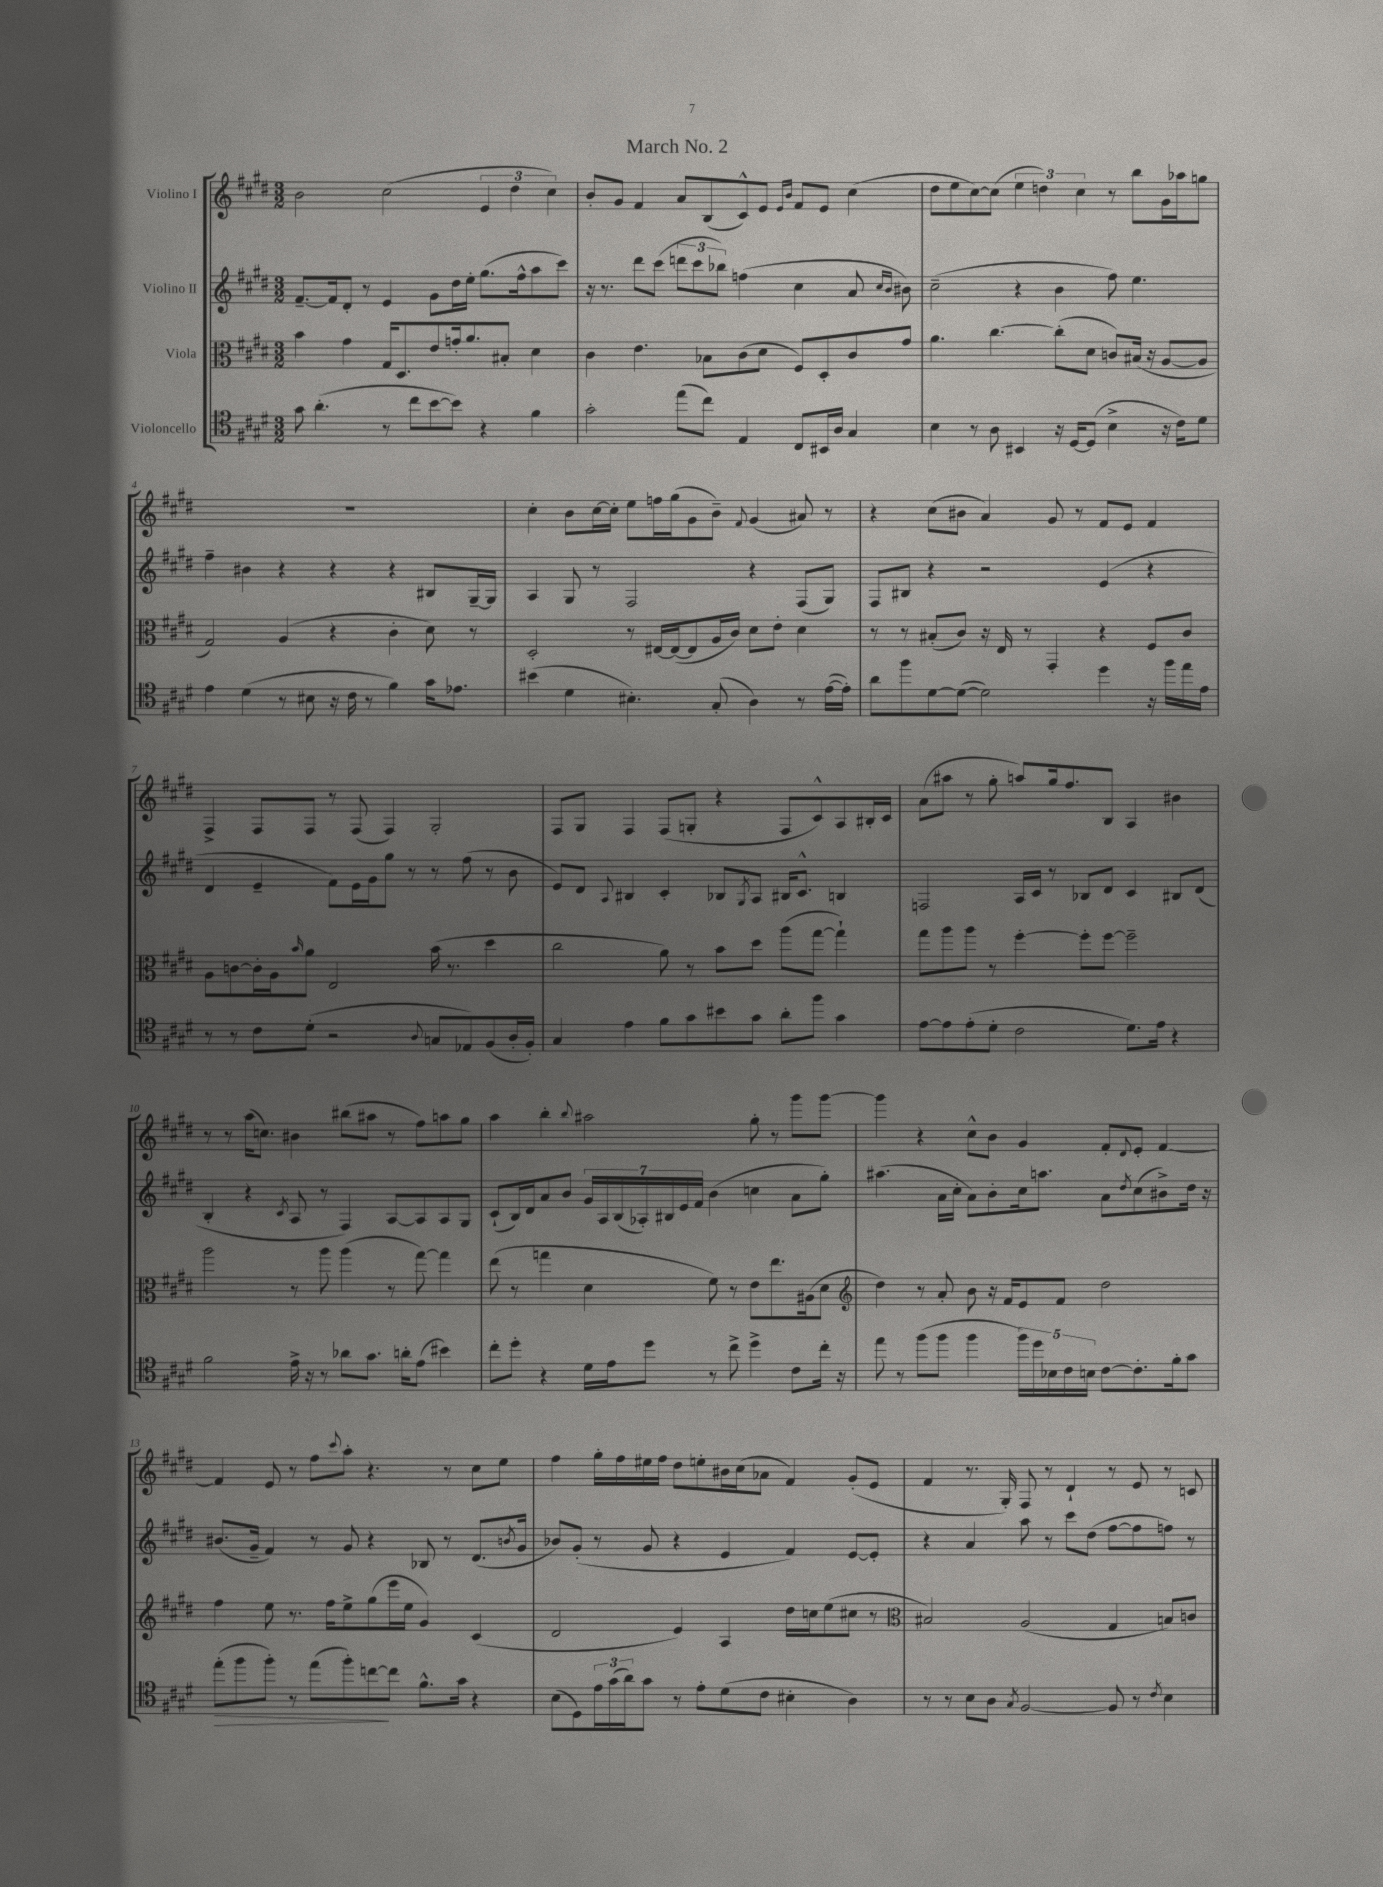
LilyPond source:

\header { title = "March No. 2" }
<<
\new StaffGroup <<
\new Staff = "s0" \with { instrumentName = "Violino I" } {
    \clef treble \key e \major \numericTimeSignature \time 3/2
    b'2 cis''2( \tuplet 3/2 { e'4 dis''4 cis''4) } |
    b'8-. gis'8 fis'4 a'8 b8( cis'8-^) e'8 \grace { e'16 b'16 } fis'8 e'8 cis''4( |
    dis''8 e''8 cis''8~) cis''8( \tuplet 3/2 { e''4 d''4) cis''4 } r8 b''8 gis'16 aes''16 g''8 |
    R1. |
    cis''4-. b'8 cis''16~ cis''16-. e''8 f''16 gis''16( gis'8 b'8--) \appoggiatura { fis'8 } gis'4( ais'8) r8 |
    r4 cis''8( bis'8 a'4) gis'8 r8 fis'8 e'8 fis'4 |
    fis4-> fis8 fis8 r8 fis8( fis4) gis2-. |
    fis8 gis8 fis4 fis8( g8-. r4 fis8 cis'8-^) a8 bis16-. cis'16 |
    a'8( ais''8 r8 gis''8-. a''8) gis''16 fis''8. b8 a4 bis'4 |
    r8 r8 a''16( c''8.) bis'4 bis''8( ais''8 r8 fis''8) a''8 gis''8 |
    a''4 b''4-. \appoggiatura { b''8 } ais''2 gis''8-. r8 gis'''8 gis'''8~ |
    gis'''4 r4 cis''8-^ b'8 gis'4 fis'8-. \appoggiatura { dis'8 } e'8-. fis'4~ |
    fis'4 e'8 r8 fis''8 \appoggiatura { cis'''8 } a''8-. r4. r8 cis''8 e''8 |
    fis''4 gis''16-. fis''16 eis''16 fis''16 dis''8 e''8-. bis'16 cis''16( aes'8 fis'4) gis'8-.( e'8 |
    fis'4 r8. gis16-.) fis8 r8 dis'4-! r8 e'8 r8 c'8 \bar "|." |
}
\new Staff = "s1" \with { instrumentName = "Violino II" } {
    \clef treble \key e \major \numericTimeSignature \time 3/2
    fis'8.~-- fis'16 dis'8-. r8 e'4 gis'8 dis''16 e''16-. gis''8.( fis''16-^ a''8 cis'''8) |
    r16 r8. dis'''8 cis'''8( \tuplet 3/2 { d'''8 cis'''8 bes''8) } f''4( cis''4 a'8 \grace { cis''16 b'16 } bis'8) |
    cis''2--( r4 b'4 fis''8) e''4. |
    fis''4-- bis'4 r4 r4 r4 bis8 gis16~-- gis16 |
    a4 gis8 r8 fis2 r4 fis8( gis8) |
    fis8 bis8 r4 r2 e'4( r4 |
    dis'4 e'4-- fis'8) e'16 gis'16 gis''8 r8 r8 fis''8( r8 b'8 |
    e'8) dis'8 \appoggiatura { a8 } bis4 cis'4-. bes8 \acciaccatura { gis8 } a8 bis16 cis'8.-^ b4 |
    f2 a16 cis'16 r8 bes8 dis'8 cis'4 bis8 dis'8( |
    b4-. r4 \acciaccatura { cis'8 } a8 r8 fis4) a8~ a8 a8 gis8 |
    cis'8-!( b16) dis'16 a'8 b'8 \tuplet 7/4 { gis'16 a16 b16( aes16-.) bis16 e'16 fis'16 } b'4( c''4 a'8 gis''8-.) |
    ais''4.( a'16 cis''16-. a'8) b'8-. cis''16 a''8. a'8 \acciaccatura { dis''8 } cis''8( bis'8->) dis''16 r16 |
    bis'8.( gis'16-- fis'4) r8 gis'8 r4 bes8 r8 dis'8.( \acciaccatura { b'8 } gis'16 |
    bes'8) gis'8-.( r8 gis'8 r4 e'4 fis'4) e'8~ e'8-. |
    r4 a'4 a''8 r8 cis'''8 dis''8( fis''8~ fis''8 f''8) r8 \bar "|." |
}
\new Staff = "s2" \with { instrumentName = "Viola" } {
    \clef alto \key e \major \numericTimeSignature \time 3/2
    b'4 gis'4 gis16 dis8. e'8 g'16-. a'8. bis8-. dis'4 |
    cis'4 e'4. bes8 cis'8( dis'8 fis8) dis8-. cis'8 gis'8 |
    a'4. cis''4.~ cis''8-.( dis'8 c'8) bis16( r16 a8~ a8 |
    gis2) a4( r4 cis'4-. dis'8) r8 |
    dis2-. r8 eis16~ eis16~( eis8 a16 cis'16) dis'8 e'8-. dis'4 |
    r8 r8 bis8-.( cis'8) r16 e16 r8 gis,4-. r4 fis8 cis'8 |
    a8 c'8~ c'16-. a16 \grace { b'16 } a'8 e2 b'16( r8. dis''4 |
    cis''2 a'8) r8 b'8 dis''8 a''8( gis''8~ gis''4-!) |
    gis''8 a''8 a''8 r8 fis''4~-. fis''8-. fis''8~ fis''2-- |
    a''2 r8 a''8 a''4( r8 gis''8~) gis''4 |
    e''8( r8 g''4 dis'4 fis'8) r8 e'8 e''8. ais16( dis'8 |
    \clef treble dis''4) r8 a'8-. b'8 r16 fis'16 e'8 fis'8 dis''2 |
    fis''4 e''8 r8. fis''16 e''8-> gis''8( e'''16 e''16 gis'4) cis'4( |
    dis'2 e'4) a4 dis''16 c''16 e''8( cis''8 r8 |
    \clef alto bis2) a2( gis4 b8) c'8 \bar "|." |
}
\new Staff = "s3" \with { instrumentName = "Violoncello" } {
    \clef tenor \key e \major \numericTimeSignature \time 3/2
    gis'8 a'4.-.( r8 cis''8 b'8~ b'8) r4 fis'4 |
    gis'2-. e''8( cis''8) e4 cis8 bis,16 a16 gis4 |
    b4 r8 a8 bis,4 r16 dis16~ dis8( b4-> r16 cis'16) dis'8 |
    e'4 dis'4( r8 bis8 r16 cis'16 r8 fis'4) gis'16 ees'8. |
    bis'4( dis'4 bis4.-.) gis8-.( a4) r8 e'16~( e'16-.) |
    a'8 fis''8 dis'8~ dis'8~( dis'2) dis''4 r16 fis''16 e''16 e'16 |
    r8 r8 cis'8 dis'8-.( r2 \appoggiatura { a8 } g8 ees8) fis8( a16-. fis16-.) |
    gis4 e'4 fis'8 gis'8 bis'8 gis'8 a'8-. fis''8 gis'4 |
    e'8~ e'8 e'8-.( dis'8-. cis'2 dis'8.) e'16 r4 |
    fis'2 e'16-> r16 r8 aes'8 gis'8. a'16-. e'8( bis'4) |
    cis''8-. dis''8-. r4 dis'16 e'16 dis''8 r8 cis''8-> dis''4-> cis'8 cis''16-. r16 |
    e''8 r8 fis''8( fis''8 fis''4 \tuplet 5/4 { fis''16) dis''16 bes16 cis'16 b16 } cis'8~ cis'8.-. fis'16-. gis'8 |
    e''8-.\>( fis''8 fis''8-.) r8 e''8( fis''8-.) c''8~\! c''8 fis'8.-^ gis'16 r4 |
    b8( dis8) \tuplet 3/2 { e'16 gis'16( a'16) } gis'8 r8 e'8-. dis'8( cis'8 bis4-. a4) |
    r8 r8 b8 a8 \acciaccatura { gis8 } fis2~ fis8 r8 \acciaccatura { cis'8 } b4 \bar "|." |
}
>>
>>
